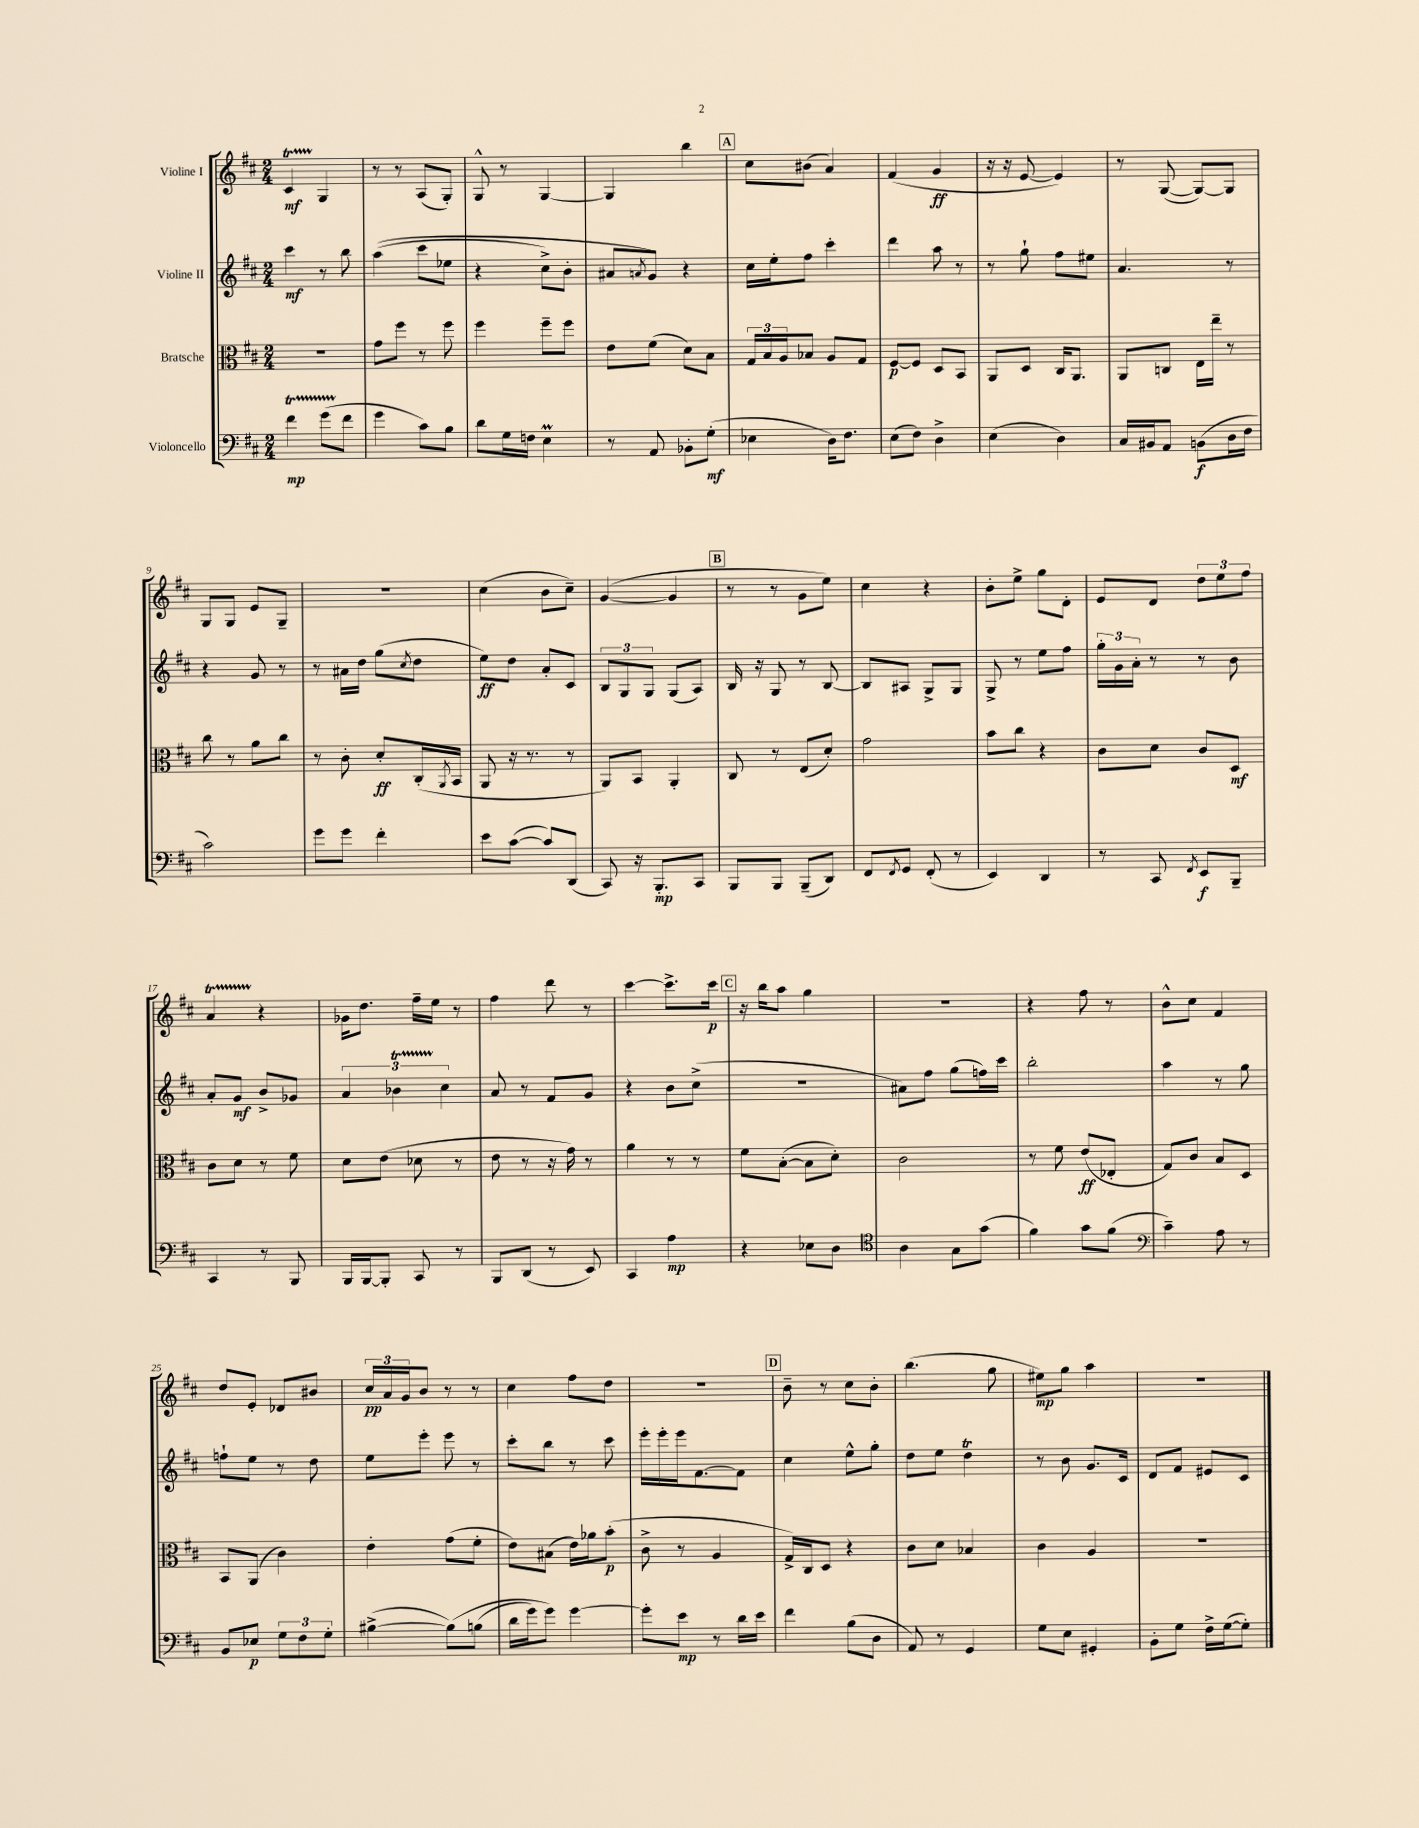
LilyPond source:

<<
\new StaffGroup <<
\new Staff = "s0" \with { instrumentName = "Violine I" } {
    \clef treble \key d \major \numericTimeSignature \time 2/4
    cis'4\startTrillSpan\mf g4\stopTrillSpan |
    r8 r8 a8( g8-.) |
    g8-^ r8 g4~ |
    g4 b''4 |
    \mark \markup { \box "A" } cis''8 bis'8( a'4) |
    fis'4( g'4\ff |
    r16 r16 e'8~ e'4) |
    r8 g8~( g8~) g8 |
    g8 g8 e'8 g8-- |
    R2 |
    cis''4( b'8 cis''8--) |
    g'4~( g'4 |
    \mark \markup { \box "B" } r8 r8 g'8 e''8) |
    cis''4 r4 |
    b'8-. e''8-> g''8 d'8-. |
    e'8 d'8 \tuplet 3/2 { d''8 e''8 fis''8 } |
    a'4\startTrillSpan r4\stopTrillSpan |
    ges'16 d''8. fis''16-- e''16 r8 |
    fis''4 d'''8 r8 |
    cis'''4~ cis'''8.-> cis'''16\p |
    \mark \markup { \box "C" } r16 b''16 a''8 g''4 |
    r2 |
    r4 fis''8 r8 |
    b'8-^ cis''8 fis'4 |
    d''8 e'8-. des'8 bis'8 |
    \tuplet 3/2 { cis''16\pp a'16 g'16 } b'8 r8 r8 |
    cis''4 fis''8 d''8 |
    r2 |
    \mark \markup { \box "D" } b'8-- r8 cis''8 b'8-. |
    b''4.( g''8 |
    eis''8\mp) g''8 a''4 |
    r2 \bar "|." |
}
\new Staff = "s1" \with { instrumentName = "Violine II" } {
    \clef treble \key d \major \numericTimeSignature \time 2/4
    cis'''4\mf r8 b''8 |
    a''4(\( cis'''8 ees''8 |
    r4 cis''8->) b'8-. |
    ais'8 \acciaccatura { a'8 } g'8\) r4 |
    \mark \markup { \box "A" } cis''16 e''16-. fis''8 cis'''4-. |
    d'''4 a''8 r8 |
    r8 g''8-! fis''8 eis''8 |
    a'4. r8 |
    r4 g'8 r8 |
    r8 ais'16 d''16 g''8( \acciaccatura { cis''8 } d''8 |
    e''8\ff) d''8 a'8-. cis'8 |
    \tuplet 3/2 { b8 g8 g8 } g8( a8) |
    \mark \markup { \box "B" } b16 r16 g8 r8 b8~ |
    b8 ais8 g8-> g8 |
    g8-> r8 e''8 fis''8 |
    \tuplet 3/2 { g''16-. g'16 a'16-. } r8 r8 b'8 |
    a'8-. g'8\mf b'8-> ges'8 |
    \tuplet 3/2 { a'4 bes'4\startTrillSpan cis''4\stopTrillSpan } |
    a'8 r8 fis'8 g'8 |
    r4 b'8 cis''8->( |
    \mark \markup { \box "C" } R2 |
    ais'8) fis''8 g''8( f''16) cis'''16 |
    b''2-. |
    a''4 r8 g''8 |
    f''8-! e''8 r8 d''8 |
    e''8 e'''8-. e'''8 r8 |
    cis'''8-. b''8 r8 cis'''8 |
    e'''16-. e'''16-. e'''16 fis'8.~ fis'8 |
    \mark \markup { \box "D" } cis''4 e''8-^ g''8-. |
    d''8 e''8 d''4\trill |
    r8 b'8 g'8. cis'16 |
    d'8 fis'8 eis'8 cis'8 \bar "|." |
}
\new Staff = "s2" \with { instrumentName = "Bratsche" } {
    \clef alto \key d \major \numericTimeSignature \time 2/4
    R2 |
    g'8 fis''8 r8 fis''8 |
    fis''4 fis''8-- fis''8 |
    e'8 fis'8( d'8) b8 |
    \mark \markup { \box "A" } \tuplet 3/2 { g16 b16 a16 } bes8 a8 g8 |
    fis8~\p fis8 d8 b,8 |
    a,8 d8 cis16 a,8. |
    a,8 c8 e16 e''16-- r8 |
    cis''8 r8 a'8 cis''8 |
    r8 cis'8-. d'8-.\ff cis16-.( \acciaccatura { a,8 } b,16 |
    a,8 r16 r8. r8 |
    a,8) b,8 a,4-. |
    \mark \markup { \box "B" } cis8 r8 e8( d'8-.) |
    g'2 |
    b'8 cis''8 r4 |
    cis'8 d'8 cis'8 d8\mf |
    cis'8 d'8 r8 fis'8 |
    d'8 e'8( des'8 r8 |
    e'8 r8 r16 g'16) r8 |
    a'4 r8 r8 |
    \mark \markup { \box "C" } fis'8 b8~-.( b8 d'8-.) |
    cis'2 |
    r8 fis'8 e'8\ff( ees8-. |
    g8) cis'8 b8 d8 |
    b,8 a,8( cis'4) |
    e'4-. g'8( fis'8-. |
    e'8) bis8( e'16) aes'16 b'8-.\p( |
    cis'8-> r8 a4 |
    \mark \markup { \box "D" } g16->) cis16 d8 r4 |
    cis'8 d'8 bes4 |
    cis'4 a4 |
    r2 \bar "|." |
}
\new Staff = "s3" \with { instrumentName = "Violoncello" } {
    \clef bass \key d \major \numericTimeSignature \time 2/4
    fis'4\startTrillSpan\mp g'8( fis'8\stopTrillSpan |
    g'4 cis'8) b8 |
    d'8 g16 f16 e4\prall |
    r8 a,8 bes,8-. g8-.\mf( |
    \mark \markup { \box "A" } ees4 d16) fis8. |
    e8( fis8) d4-> |
    e4( d4) |
    cis16 bis,16 a,8 b,8\f( d16 fis16 |
    cis'2) |
    g'8 g'8 fis'4-. |
    e'8 cis'8~( cis'8) d,8( |
    cis,8) r16 b,,8.-.\mp cis,8 |
    \mark \markup { \box "B" } b,,8 b,,8 b,,8--( d,8) |
    fis,8 \acciaccatura { fis,8 } g,8 fis,8-.( r8 |
    e,4) d,4 |
    r8 cis,8 \acciaccatura { fis,8 } e,8\f b,,8-- |
    cis,4 r8 b,,8 |
    b,,16 b,,16~ b,,8-. cis,8 r8 |
    b,,8 d,8( r8 e,8) |
    cis,4 a4\mp |
    \mark \markup { \box "C" } r4 ees8 d8 |
    \clef tenor a4 g8 g'8( |
    fis'4) g'8 fis'8( |
    \clef bass cis'4--) a8 r8 |
    b,8 ees8\p \tuplet 3/2 { g8 fis8 g8-. } |
    bis4~->( bis8)\( b8( |
    d'16 g'16) g'8\) g'4~ |
    g'8-. e'8\mp r8 d'16 e'16 |
    \mark \markup { \box "D" } fis'4 b8( d8 |
    a,8) r8 g,4 |
    g8 e8 gis,4-. |
    b,8-. g8 fis16-> g16~( g8-.) \bar "|." |
}
>>
>>
